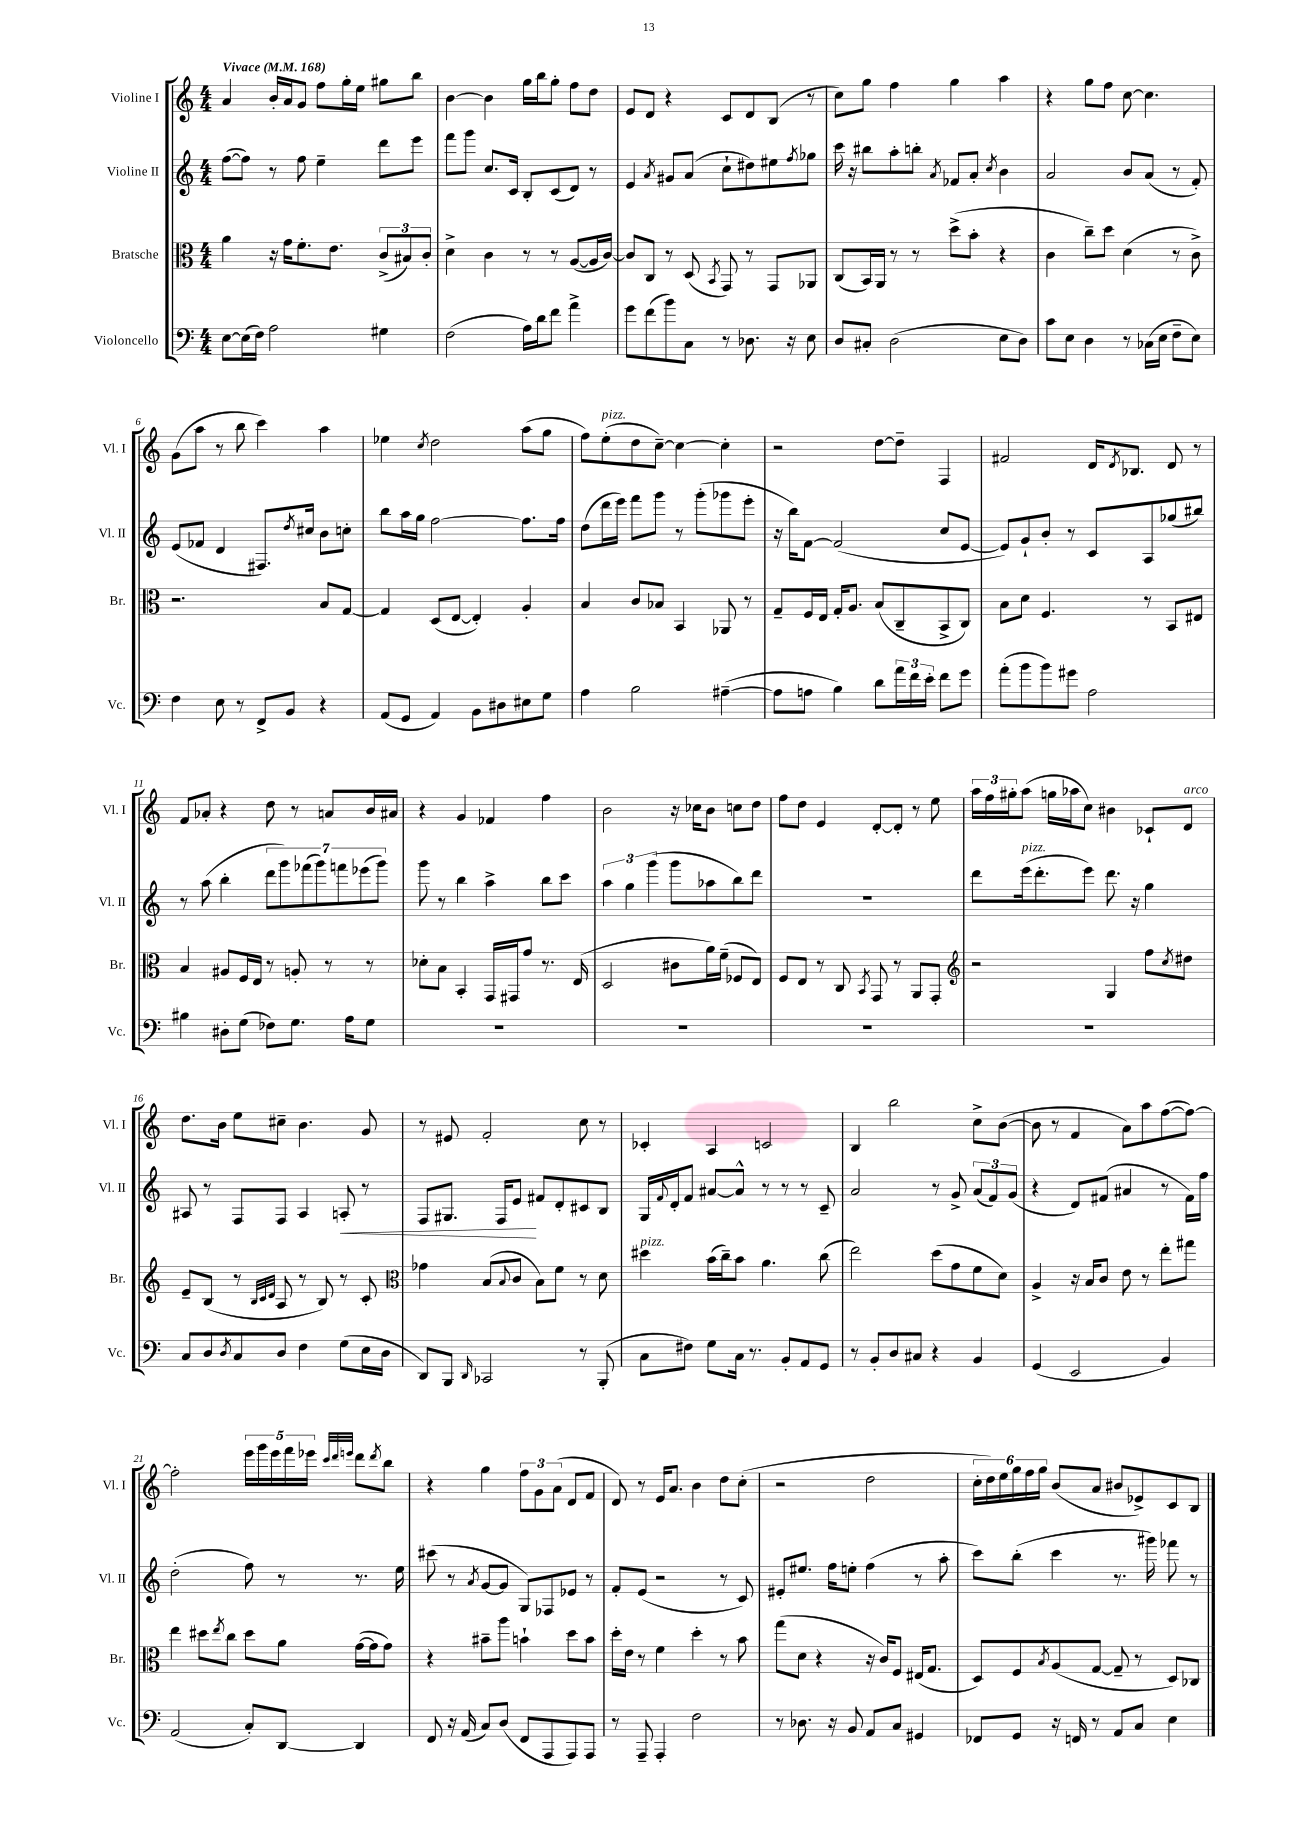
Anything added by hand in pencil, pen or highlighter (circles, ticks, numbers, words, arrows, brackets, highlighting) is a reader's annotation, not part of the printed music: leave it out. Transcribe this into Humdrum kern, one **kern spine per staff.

**kern	**kern	**kern	**kern
*staff4	*staff3	*staff2	*staff1
*clefF4	*clefC3	*clefG2	*clefG2
*k[]	*k[]	*k[]	*k[]
*M4/4	*M4/4	*M4/4	*M4/4
*MM168	*MM168	*MM168	*MM168
[8E	4a	([8ff	4a
(16E]	.	8ff])	.
16F)	.	.	.
2A	16r	8r	16b'
.	16g	.	16a
.	8.f'	8ff	8g
.	.	4ee~	8ff
.	8.e	.	.
.	.	.	16gg'
.	.	.	16ee
4G#	(12c^	8ddd	8gg#
.	12B#)	.	.
.	.	8eee	8bb
.	12c'	.	.
=	=	=	=
(2F	4d^	8fff	[4b
.	.	8ggg	.
.	4c	8.cc	4b]
.	.	16c	.
16A)	8r	8B'	16gg
16d	.	.	16bb
8f	8r	(8c	8gg'
4a^	([8A	8d)	8ff
.	16A]	8r	8dd
.	[16c)	.	.
=	=	=	=
8g	8c]	4e	8e
(8f	8C	.	8d
.	.	8qa	.
8b)	8r	8g#	4r
8C	(8D	(8a	.
.	8qBB	.	.
8r	8GG)	8cc`	8c
8.D-	8r	8dd#)	8d
.	8GG	8ee#	(8B
16r	.	.	.
.	.	8qff	.
8E	8AA-	8gg-	8r
=	=	=	=
8D	(8C	16ccc	8cc)
.	.	16r	.
8C#'	16BB)	8bb#	8gg
.	16AA	.	.
(2D	8r	8aa'	4ff
.	8r	8bb'	.
.	.	8qa	.
.	(8dd^	8f-	4gg
.	8b'	8a'	.
.	.	8qcc	.
8E	4r	4b	4aa
8D)	.	.	.
=	=	=	=
8c	4c	2a	4r
8E	.	.	.
4D	8cc~)	.	8gg
.	8dd	.	8ff
8r	(4d	8b	[8cc
(16C-	.	(8a	4.cc]
16E	.	.	.
8F~	8r	8r	.
8E)	8c^)	8f')	.
=	=	=	=
4F	2.r	(8e	(8g
.	.	8f-	8aa
8E	.	4d	8r
8r	.	.	8bb
8FF^	.	8.F#)	4ccc)
8BB	.	.	.
.	.	8qdd	.
.	.	16cc#	.
4r	8B	8b	4aa
.	[8G	8cc'	.
=	=	=	=
(8AA	4G]	8bb	4ee-
8GG	.	16aa	.
.	.	16gg	.
.	.	.	8qcc
4AA)	(8D	[2ff	2dd
.	[8E	.	.
8BB	4E'])	.	.
8D#	.	.	.
8E#	4A'	8.ff]	(8aa
8G	.	.	8gg
.	.	16ff	.
=	=	=	=
4A	4B	(8dd	8ff)
.	.	16ddd	(8ee'
.	.	16eee)	.
2B	8c	8fff	8dd
.	8B-	8ggg	[8cc~)
.	4BB	8r	4cc_
.	.	(8ggg'	.
([4A#~	8AA-	8ggg-	4cc']
.	8r	8eee'	.
=	=	=	=
8A#]	8G~	16r	2r
.	.	16bb)	.
8A	16F	[8f	.
.	16E	.	.
4B)	16G'	(2f]	.
.	8.A	.	.
8d	(8B	.	[8dd
24a	8C~	.	8dd~]
24f	.	.	.
24e'	.	.	.
8f	8BB^	8cc	4F
8g	8C)	[8e	.
=	=	=	=
(8a'	8B	8e])	2f#
8b	8d	8g`	.
8b)	4.F	8b'	.
8g#	.	8r	.
2A	.	8c	16d
.	.	.	8qd
.	.	.	8.B-
.	8r	8A	.
.	8BB	(8gg-	8d
.	8E#	8bb#)	8r
=	=	=	=
4B#	4B	8r	8f
.	.	(8aa	8a-'
8D#'	8A#	4bb'	4r
(8G	16F	.	.
.	16E	.	.
8F-)	8r	14ddd	8dd
.	.	14ggg)	.
8.G	8A'	.	8r
.	.	(14fff-	.
.	.	14ggg)	.
.	8r	.	8a
.	.	14fff	.
16A	.	.	.
.	.	(14eee-	.
8G	8r	.	16b
.	.	14ggg)	.
.	.	.	16a#
=	=	=	=
1r	8d-'	8ggg	4r
.	8B	8r	.
.	4BB'	4bb	4g
.	16GG	4aa^	4f-
.	16GG#	.	.
.	8g	.	.
.	8.r	8bb	4ff
.	.	8ccc	.
.	(16E	.	.
=	=	=	=
1r	2D	6aa	2b
.	.	6gg	.
.	.	(6ggg	.
.	8c#	8ggg	16r
.	.	.	16cc-
.	16a)	8aa-	8b
.	(16f~	.	.
.	8F-	8bb)	8cc
.	8E)	8ddd	8dd
=	=	=	=
1r	8F	1r	8ff
.	8E	.	8dd
.	8r	.	4e
.	8C	.	.
.	8qBB	.	.
.	8GG	.	[8d'
.	8r	.	8d']
.	8AA	.	8r
.	8GG'	.	8ee
=	=	=	=
*	*clefG2	*	*
1r	2r	8ddd	24aa
.	.	.	24ff
.	.	.	24gg#'
.	.	(16eee	(8aa
.	.	8.ddd'	.
.	.	.	16gg
.	.	.	16aa-
.	.	8eee)	8cc)
.	4G	8.ddd	4b#
.	.	16r	.
.	8ff	4gg	8c-`
.	8qcc	.	.
.	8dd#	.	8d
=	=	=	=
8C	8e~	8A#	8.dd
8D	(8B	8r	.
.	.	.	16b
8qD	.	.	.
8C	8r	8F	8ee
.	32qqB	.	.
.	32qqc	.	.
.	32qqd	.	.
8D	8A	8F	8cc#~
4F	8r	4A#	4.b
.	8B)	.	.
(8G	8r	8A'	.
16E	8c'	8r	8g
16D	.	.	.
=	=	=	=
*	*clefC3	*	*
8DD)	4g-	8F	8r
8BBB	.	8.G#	8e#
16qqDD	.	.	.
2CC-	(8B	.	2f'
.	.	16F	.
.	8qqB	.	.
.	8c	8e	.
.	8B)	8f#	.
.	8f	8d'	.
8r	8r	8c#	8cc
(8BBB'	8d	8B	8r
=	=	=	=
8C	4dd#	16G	4c-'
.	.	8qqf	.
.	.	16d'	.
8F#)	.	8f	.
8G	(16b	[8a#	4A
.	16cc~)	.	.
16C	8b	8a#^^]	.
8.r	.	.	.
.	4.a	8r	2c
8BB'	.	8r	.
8AA	.	8r	.
8GG	(8cc	8c~	.
=	=	=	=
8r	2ee)	2a	4B
8BB'	.	.	.
8D	.	.	2bb
8C#	.	.	.
4r	(8dd	8r	.
.	8g	8g^	.
4BB	8f	(12a	8cc^
.	.	12f)	.
.	8d)	.	([8b
.	.	(12g	.
=	=	=	=
(4GG	4A^	4r	8b]
.	.	.	8r
2EE	16r	8d)	4f
.	16B	.	.
.	8c	(8f#	.
.	8e	4a#	8a)
.	8r	.	8aa
4BB)	8ee'	8r	([8ff
.	8gg#	16f#)	8ff_)
.	.	16ff	.
=	=	=	=
(2AA	4ee	(2dd'	2ff']
.	8dd#	.	.
.	8qee	.	.
.	8cc	.	.
8C')	8dd#	8ff)	20eee
.	.	.	20ggg
.	.	.	20eee
[8DD	8a	8r	.
.	.	.	20fff
.	.	.	20eee-
.	.	.	32qqccc
.	.	.	32qqddd
.	.	.	32qqeee
4DD]	([16g	8.r	8ddd
.	16g]	.	.
.	.	.	8qddd
.	8g)	.	8bb
.	.	16ee	.
=	=	=	=
8FF	4r	(8ccc#	4r
16r	.	8r	.
(16AA	.	.	.
.	.	8qa	.
8C)	8b#~	[8g	4gg
(8D	8aa	8g]	.
8FF	4b`	8G)	12ff
.	.	.	12g
8AAA	.	8F-	.
.	.	.	(12a
8AAA)	8dd	8e-	8d
8AAA	8b	8r	8f
=	=	=	=
8r	16dd'	8f'	8d)
.	16e	.	.
8AAA~	8r	(8e	8r
4AAA'	4f	2r	16e
.	.	.	8.a
2F	4dd'	.	4b
.	8r	8r	8dd
.	8b	8c)	(8cc'
=	=	=	=
8r	(8gg	8e#'	2r
8.D-	8d	8.ee#	.
.	4r	.	.
16r	.	16ff	.
8BB	.	8ee'	.
8AA	16r	(4ff	2dd
.	16c)	.	.
8C	8F	.	.
4GG#	(16E#	8r	.
.	8.G	.	.
.	.	8aa'	.
=	=	=	=
8FF-	8D)	8ccc)	24cc'
.	.	.	24dd)
.	.	.	24ee
8GG	8F	(8bb'	24gg
.	.	.	24ff
.	.	.	24gg
.	8qB	.	.
16r	(8A	4ccc	(8b
16FF	.	.	.
8r	[8G	.	8a
8AA	8G~]	8.r	8b#
8C	8r	.	8e-^)
.	.	16ggg#)	.
4E	8D)	8fff-	8c
.	8C-	8r	8B
==	==	==	==
*-	*-	*-	*-
